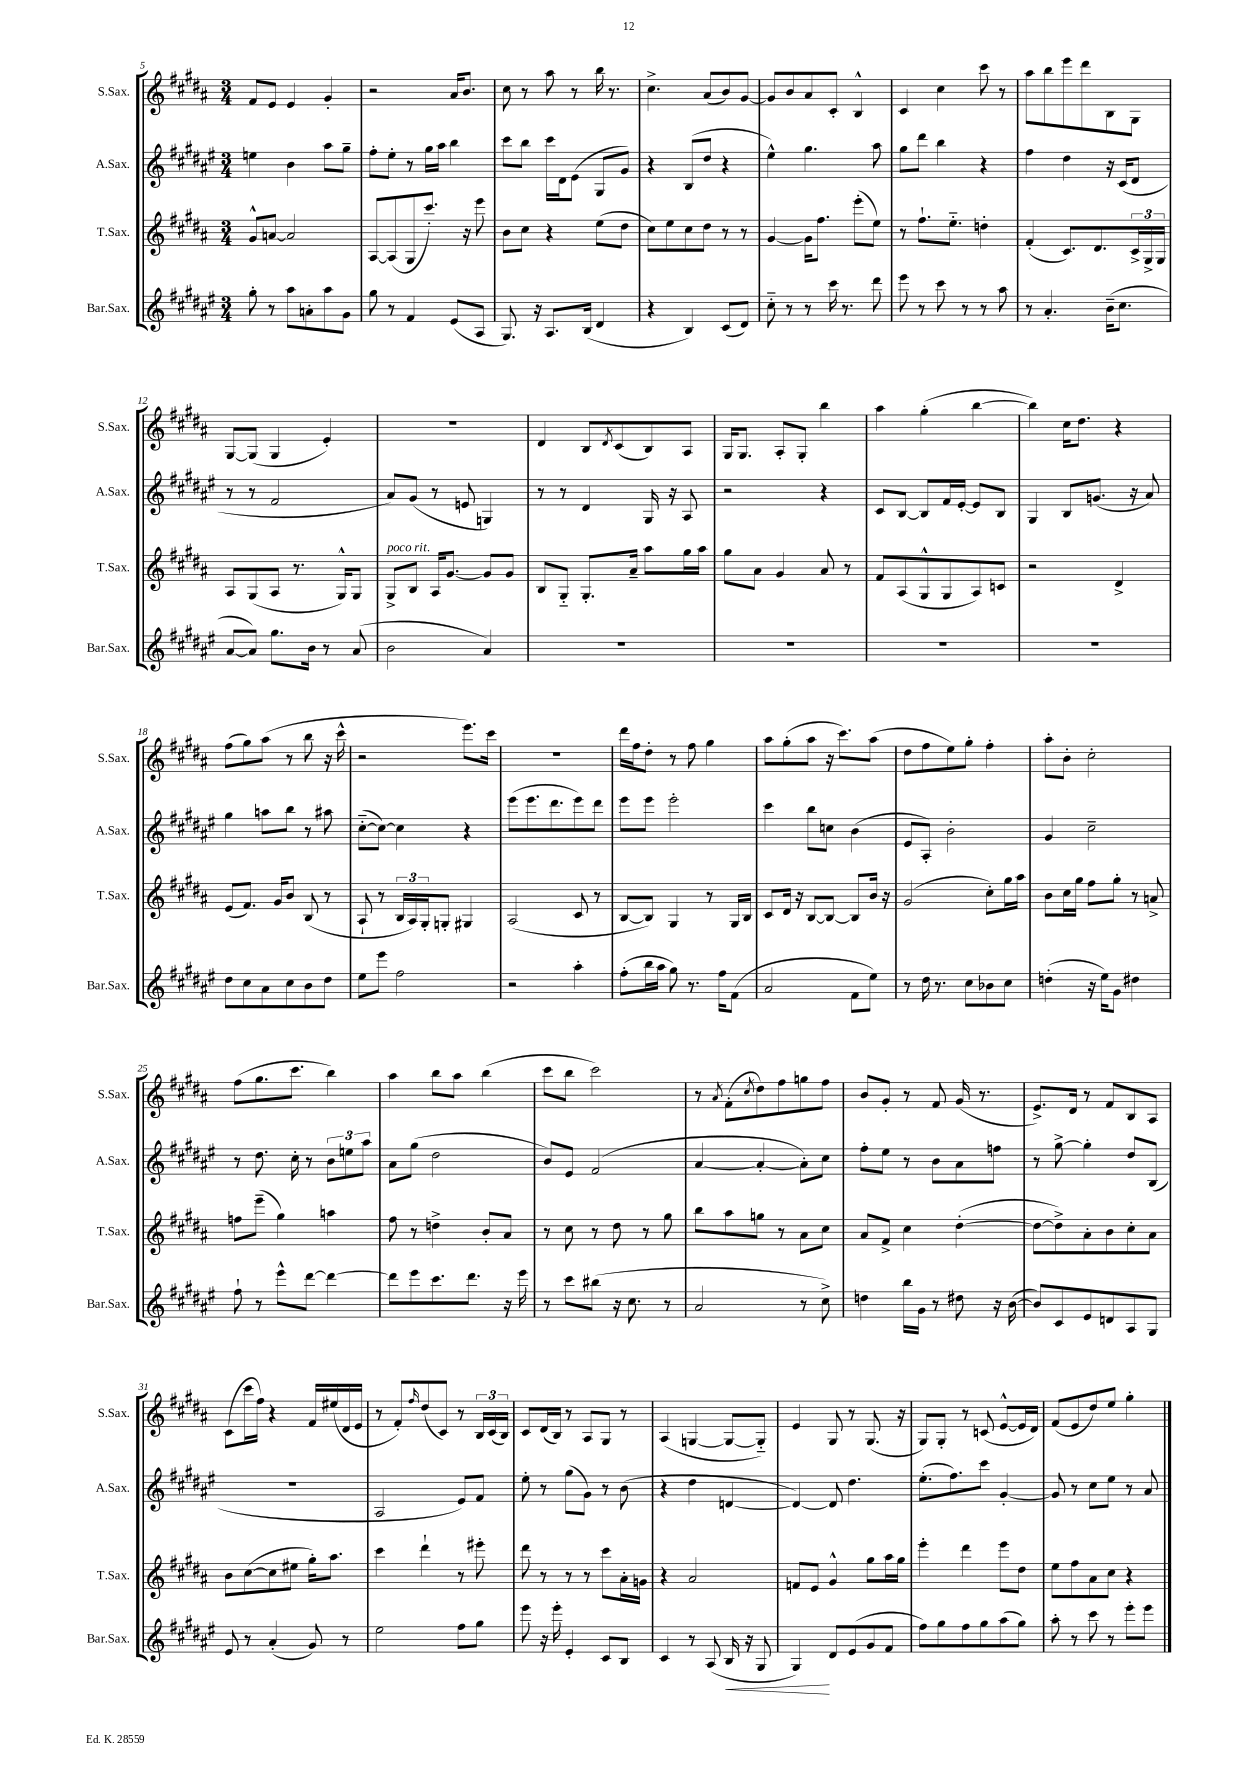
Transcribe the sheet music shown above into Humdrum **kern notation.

**kern	**dynam	**kern	**kern	**kern
*part4	*part4	*part3	*part2	*part1
*staff4	*staff4	*staff3	*staff2	*staff1
*I"Bar.Sax.	*	*I"T.Sax.	*I"A.Sax.	*I"S.Sax.
*I'Bar.Sax.	*	*I'T.Sax.	*I'A.Sax.	*I'S.Sax.
*clefG2	*	*clefG2	*clefG2	*clefG2
*k[f#c#g#d#a#e#]	*	*k[f#c#g#d#a#]	*k[f#c#g#d#a#e#]	*k[f#c#g#d#a#]
*M3/4	*	*M3/4	*M3/4	*M3/4
=5	=5	=5	=5	=5
8gg#'\	.	8g#^^/L	4een\	8f#/L
8r	.	[8an/J	.	8e/J
8aa#\L	.	2a/]	4b\	4e/
8an'\	.	.	.	.
8aa#\	.	.	8aa#\L	4g#'/
8g#\J	.	.	8gg#~\J	.
=6	=6	=6	=6	=6
8gg#\	.	[8A#/L	8ff#'\L	2r
8r	.	(8A#/]	8ee#'\J	.
4f#/	.	8G#/	8r	.
.	.	8.ccc#'/J)	16gg#\LL	.
.	.	.	16aa#\JJ	.
(8e#/L	.	.	4bb\	16a#/KL
.	.	16r	.	8.b/J
8A#/J	.	8eee\	.	.
=7	=7	=7	=7	=7
8.G#/)	.	8b\L	8ccc#\L	8cc#\
.	.	8cc#\J	8bb\J	8r
16r	.	.	.	.
8.A#/L	.	4r	16ccc#\LL	8aa#\
.	.	.	16d#\J	.
.	.	.	(8e#\J	8r
(16B/Jk	.	.	.	.
4d#/	.	(8ee\L	8G#/L	16bb\
.	.	.	.	8.r
.	.	8dd#\J	8g#/J)	.
=8	=8	=8	=8	=8
4r	.	8cc#\L)	4r	4.cc#^\
.	.	8ee\	.	.
4B/)	.	8cc#\	(8B/L	.
.	.	8dd#\J	8dd#/J	(8a#/L
(8c#/L	.	8r	4r	8b/)
8d#/J)	.	8r	.	[8g#/J
=9	=9	=9	=9	=9
8cc#\	.	[4g#/	4ee#^^\)	8g#/L]
8r	.	.	.	8b/
8r	.	16g#\KL]	4.gg#\	8a#/
.	.	8.ff#\J	.	.
16ccc#\	.	.	.	8c#'/J
8.r	.	.	.	.
.	.	(8eee'\L	.	4B^^/
8ddd#\	.	8ee\J)	8aa#\	.
=10	=10	=10	=10	=10
8eee#\	.	8r	8gg#\L	4c#/
8r	.	8.ff#`\L	8ddd#\J	.
8ccc#\	.	.	4bb\	4cc#\
.	.	8.ee\J	.	.
8r	.	.	.	.
8r	.	4ddn'\	4r	8ccc#\
8aa#\	.	.	.	8r
=11	=11	=11	=11	=11
8r	.	(4f#'/	4ff#\	8aa#\L
4.a#'/	.	.	.	8bb\
.	.	8.c#/L)	4dd#\	8eee\
.	.	.	.	8ddd#\
.	.	8.d#/	.	.
(16b~\KL	.	.	16r	8B\
8.cc#\J	.	.	(16c#/KL	.
.	.	24c#^/L	8d#/J	8G#\J
.	.	24G#^/	.	.
.	.	24G#/JJ	.	.
!!LO:LB:g=z
=12	=12	=12	=12	=12
[8a#/L	.	8A#/L	8r	[8G#/L
8a#/J])	.	(8G#/	8r	(8G#/J]
8.gg#\L	.	8A#/J	2f#/	4G#/
.	.	8.r	.	.
16b\Jk	.	.	.	.
8r	.	.	.	4e'/)
.	.	16G#^^/KL)	.	.
(8a#/	.	8G#/J	.	.
=13	=13	=13	=13	=13
!	!	!LO:TX:a:i:t=poco rit.	!	!
2b\	.	8G#^/L	8a#/L)	2.r
.	.	8B/J	(8g#/J	.
.	.	16A#/KL	8r	.
.	.	[8.g#/J	.	.
.	.	.	8en/	.
4a#/)	.	8g#/L]	4Gn/)	.
.	.	8g#/J	.	.
=14	=14	=14	=14	=14
2.r	.	8B/L	8r	4d#/
.	.	8G#/J	8r	.
.	.	8.G#'/L	4d#/	8B/L
.	.	.	.	8qd#/
.	.	.	.	(8c#/
.	.	16a#~/Jk	.	.
.	.	8aa#\L	16G#/	8B/)
.	.	.	16r	.
.	.	16gg#\L	8A#/	8A#/J
.	.	16aa#\JJ	.	.
=15	=15	=15	=15	=15
2.r	.	8gg#\L	2r	16G#/KL
.	.	.	.	8.G#/J
.	.	8a#\J	.	.
.	.	4g#/	.	8A#'/L
.	.	.	.	8G#'/J
.	.	8a#/	4r	4bb\
.	.	8r	.	.
=16	=16	=16	=16	=16
2.r	.	8f#/L	8c#/L	4aa#\
.	.	(8A#/	[8B/J	.
.	.	8G#^^/	8B/L]	(4gg#'\
.	.	8G#/	16f#/L	.
.	.	.	[16e#'/JJ	.
.	.	8A#/)	8e#/L]	[4bb\
.	.	8cn/J	8B/J	.
=17	=17	=17	=17	=17
2.r	.	2r	4G#/	4bb\])
.	.	.	8B/L	16cc#\KL
.	.	.	.	8.dd#\J
.	.	.	(8.gn/J	.
.	.	4d#^/	.	4r
.	.	.	16r	.
.	.	.	8a#/)	.
!!LO:LB:g=z
=18	=18	=18	=18	=18
8dd#\L	.	(8e/L	4gg#\	(8ff#\L
8cc#\	.	8.f#/J)	.	8gg#\)
8a#\	.	.	8aan\L	(8aa#\J
.	.	16g#/KL	.	.
8cc#\	.	8b/J	8bb\J	8r
8b\	.	(8B/	8r	8bb\
8dd#\J	.	8r	8aa#X\	16r
.	.	.	.	16ccc#^^\
=19	=19	=19	=19	=19
8ee#\L	.	8A#`/	([8cc#\L	2r
8eee#\J	.	8r	8cc#\J_)	.
2ff#\	.	24B/LL	4cc#\]	.
.	.	24A#/)	.	.
.	.	24G#'/J	.	.
.	.	8Gn'/J	.	.
.	.	4G#X/	4r	8.eee\L)
.	.	.	.	16ccc#\Jk
=20	=20	=20	=20	=20
2r	.	(2A#/	(8eee#\L	2.r
.	.	.	8.eee#\	.
.	.	.	8.ddd#\	.
4aa#'\	.	8c#/	8eee#\)	.
.	.	8r	8ddd#\J	.
=21	=21	=21	=21	=21
(8ff#'\L	.	[8B/L	8eee#\L	16ddd#\LL
.	.	.	.	16ff#\J
16bb\L	.	8B/J])	8eee#\J	8dd#'\J
16aa#\JJ	.	.	.	.
8gg#\)	.	4G#/	2eee#'\	8r
8.r	.	.	.	8ff#\
.	.	8r	.	4gg#\
16ff#\KL	.	.	.	.
(8f#\J	.	16G#/LL	.	.
.	.	16B/JJ	.	.
=22	=22	=22	=22	=22
2a#/	.	8c#/L	4ccc#\	8aa#\L
.	.	16d#/Jk	.	(8gg#'\
.	.	16r	.	.
.	.	[8B/L	8bb\L	8aa#\J
.	.	8B/J_	8ccn\J	16r
.	.	.	.	8.ccc#\L)
8f#\L	.	8B/L]	(4b\	.
8ee#\J)	.	16b/Jk	.	(8aa#\J
.	.	16r	.	.
=23	=23	=23	=23	=23
8r	.	(2g#/	8e#/L	8dd#\L
16dd#\	.	.	8A#'/J)	8ff#\
8.r	.	.	.	.
.	.	.	2b'\	8ee\)
8cc#\L	.	.	.	8gg#'\J
8b-X\	.	8cc#'\L)	.	4ff#'\
8cc#\J	.	16gg#\L	.	.
.	.	16aa#\JJ	.	.
=24	=24	=24	=24	=24
(4ddn'\	.	8b\L	4g#/	8aa#'\L
.	.	16cc#\L	.	8b'\J
.	.	16gg#\JJ	.	.
16r	.	8ff#\L	2cc#~\	2cc#'\
16ee#\KL)	.	.	.	.
8g#\J	.	8gg#'\J	.	.
4dd#X\	.	8r	.	.
.	.	8an^/	.	.
!!LO:LB:g=z
=25	=25	=25	=25	=25
8ff#`\	.	8ffn\L	8r	(8ff#\L
8r	.	(8eee~\J	8.dd#\	8.gg#\
8eee#^^\L	.	4gg#\)	.	.
.	.	.	16cc#'\	8.ccc#\J
[8ddd#\J	.	.	8r	.
4ddd#\_	.	4aan\	12b\L	4bb\)
.	.	.	12een\	.
.	.	.	12aa#\J	.
=26	=26	=26	=26	=26
8ddd#\L]	.	8ff#\	8a#\L	4aa#\
8eee#\	.	8r	(8gg#\J	.
8.ccc#\	.	4ddn^\	2dd#\	8bb\L
.	.	.	.	8aa#\J
8.ddd#\J	.	.	.	.
.	.	8b'/L	.	(4bb\
16r	.	8a#/J	.	.
16eee#\	.	.	.	.
=27	=27	=27	=27	=27
8r	.	8r	8b/L)	8ccc#\L
8ccc#\L	.	8cc#\	8e#/J	8bb\J
(8bb#X\J	.	8r	(2f#/	2ccc#\)
16r	.	8dd#\	.	.
8.cc#\	.	.	.	.
.	.	8r	.	.
8r	.	8gg#\	.	.
=28	=28	=28	=28	=28
2a#/	.	8bb\L	[4a#/	8r
.	.	.	.	8qa#/
.	.	8aa#\	.	(8f#'\L
.	.	.	.	8qcc#/
.	.	8ggn\J	4a#'/_	8dd#\)
.	.	8r	.	8ff#\
8r	.	8a#\L	8a#'\L])	8ggn\
8cc#^\)	.	8cc#\J	8cc#\J	8ff#\J
=29	=29	=29	=29	=29
4ddn\	.	8a#/L	8ff#'\L	8b/L
.	.	8f#^/J	8ee#\J	8g#'/J
16bb\LL	.	4cc#\	8r	8r
16g#\JJ	.	.	.	.
8r	.	.	8b\L	8f#/
8dd#X\	.	([4dd#'\	8a#\	(16g#/
.	.	.	.	8.r
16r	.	.	8ffn\J	.
([16b\	.	.	.	.
=30	=30	=30	=30	=30
8b/L])	.	8dd#\L_	8r	8.e^/L)
8c#/	.	8dd#^\])	[8gg#^\	.
.	.	.	.	16d#/Jk
8e#/	.	8a#'\	4gg#'\]	8r
8dn/	.	8b\	.	8f#/L
8A#/	.	8cc#'\	8dd#/L	8B/
8G#/J	.	8a#\J	(8B/J	8A#/J
!!LO:LB:g=z
=31	=31	=31	=31	=31
8e#/	.	8b\L	2.r	(8c#\L
8r	.	([8cc#\	.	16ccc#\L
.	.	.	.	16ff#\JJ)
(4a#'/	.	8cc#\]	.	4r
.	.	8ee#X\J	.	.
8g#/)	.	16gg#'\KL)	.	16f#/LL
.	.	8.aa#\J	.	(16ee#X/
8r	.	.	.	16d#/
.	.	.	.	16e/JJ
=32	=32	=32	=32	=32
2ee#\	.	4ccc#\	2A#/	8r
.	.	.	.	8f#'/L)
.	.	.	.	16qqff#/
.	.	4ddd#`\	.	(8dd#/
.	.	.	.	8c#/J)
8ff#\L	.	8r	8e#/L)	8r
8gg#\J	.	8eee#X'\	8f#/J	24B/LL
.	.	.	.	(24c#/
.	.	.	.	24B/JJ)
=33	=33	=33	=33	=33
8eee#\	.	8ddd#\	8ee#'\	8c#/L
16r	.	8r	8r	(16d#/L
16eee#'\	.	.	.	16B/JJ)
4e#'/	.	8r	(8gg#\L	8r
.	.	8r	8g#\J)	8A#/L
8c#/L	.	8ccc#\L	8r	8G#/J
8B/J	.	16a#'\L	(8b\	8r
.	.	16gn\JJ	.	.
=34	=34	=34	=34	=34
4c#/	.	4r	4r	(4A#/
8r	.	2a#/	4dd#\	[4Gn/
(8A#/	.	.	.	.
!	!LO:HP:b	!	!	!
16B/	<	.	[4dn/	8G/L_
16r	.	.	.	.
8G#/	.	.	.	8G/J])
=35	=35	=35	=35	=35
4G#/)	.	8fn/L	4d/_)	4e/
.	.	8e/J	.	.
8d#/L	[	4g#^^/	8d/]	8G#/
(8e#/	.	.	4.dd#\	8r
8g#/	.	8gg#\L	.	(8.G#/
8f#/J	.	16aa#\L	.	.
.	.	16gg#\JJ	.	16r
=36	=36	=36	=36	=36
8ff#\L)	.	4eee'\	(8.ee#'\L	8G#/L)
8gg#\	.	.	.	8G#'/J
.	.	.	8.ff#\)	.
8ff#\	.	4ddd#\	.	8r
8gg#\	.	.	8ccc#\J	(8cn/
(8aa#\	.	8eee\L	[4g#'/	[8e^^/L
8gg#\J)	.	8dd#\J	.	16e/L]
.	.	.	.	16d#/JJ)
=37	=37	=37	=37	=37
8aa#'\	.	8ee\L	8g#/]	(8f#/L
8r	.	8ff#\	8r	8e/
8ccc#\	.	8a#\	8cc#\L	8dd#/)
8r	.	8cc#\J	8ee#\J	8ee/J
8eee#'\L	.	4r	8r	4gg#'\
8eee#\J	.	.	8a#/	.
==	==	==	==	==
*-	*-	*-	*-	*-
